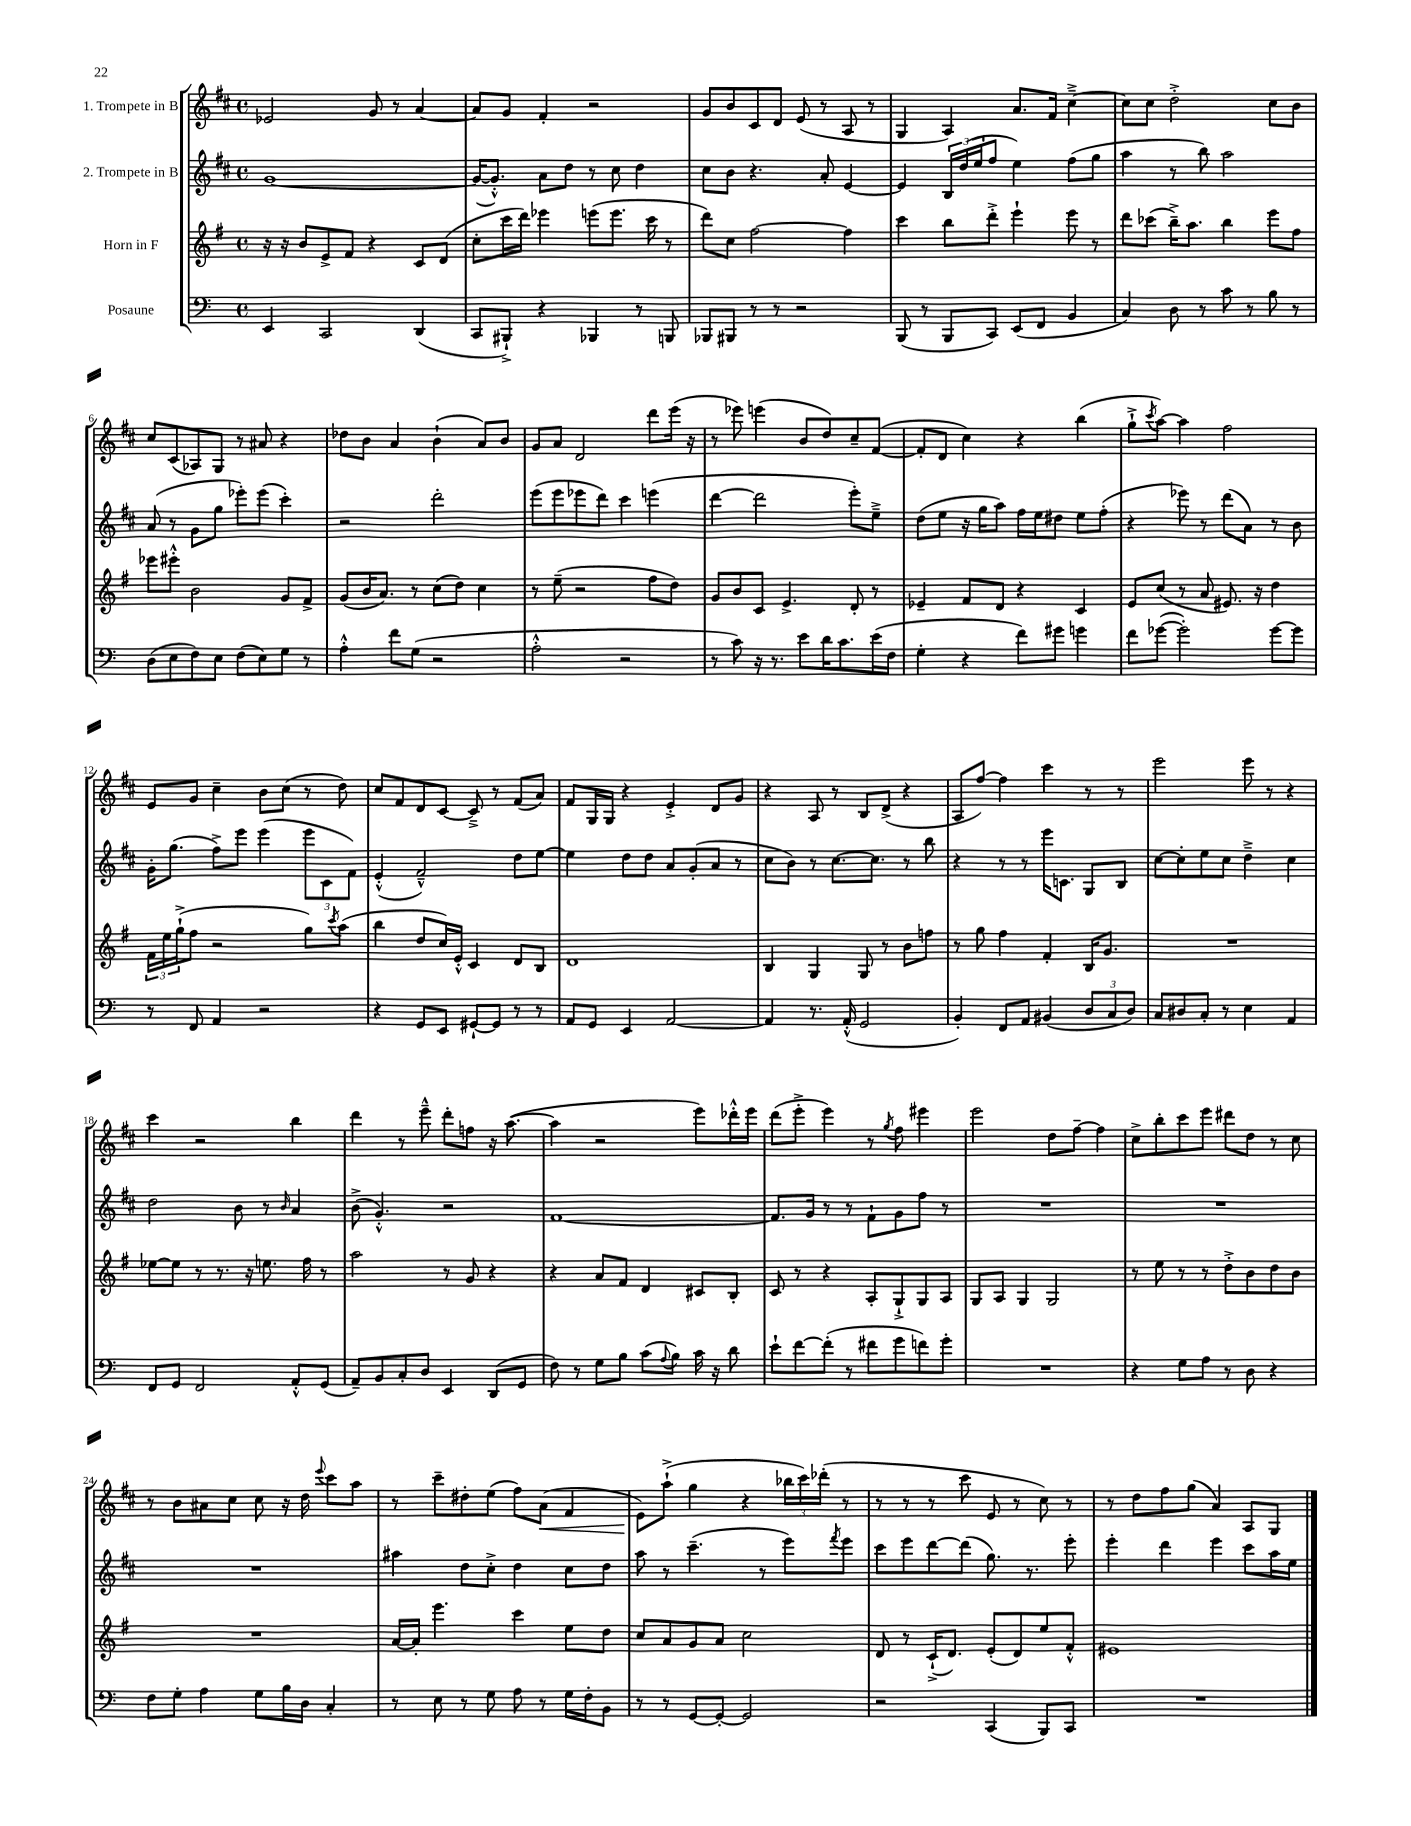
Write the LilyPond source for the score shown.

<<
\new StaffGroup <<
\new Staff = "s0" \with { instrumentName = "1. Trompete in B" } {
    \clef treble \key d \major \defaultTimeSignature \time 4/4
    ees'2 g'8 r8 a'4~ |
    a'8 g'8 fis'4-. r2 |
    g'8 b'8 cis'8 d'8 e'8( r8 a8 r8 |
    g4 a4) a'8. fis'16 cis''4~---> |
    cis''8 cis''8 d''2-.-> cis''8 b'8 |
    cis''8 cis'8( aes8) g8 r8 ais'8 r4 |
    des''8 b'8 a'4 b'4-!( a'8) b'8 |
    g'8 a'8 d'2 d'''8 e'''16( r16 |
    r8 ees'''8) e'''4( b'8 d''8) cis''8-- fis'8~( |
    fis'8-. d'8 cis''4) r4 b''4( |
    g''8-!-> \acciaccatura { cis'''8 } a''8~) a''4 fis''2 |
    e'8 g'8 cis''4-- b'8 cis''8( r8 d''8) |
    cis''8 fis'8 d'8 cis'8~ cis'8---> r8 fis'8( a'8) |
    fis'8 g16 g16 r4 e'4-.-> d'8 g'8 |
    r4 a8 r8 b8 d'8->( r4 |
    a8 fis''8~) fis''4 cis'''4 r8 r8 |
    e'''2 e'''8 r8 r4 |
    cis'''4 r2 b''4 |
    d'''4 r8 e'''8---^ d'''8-. f''8 r16 a''8.~( |
    a''4 r2 e'''8) des'''16-.-^ e'''16 |
    d'''8( e'''8-.-> e'''4) r8 \acciaccatura { g''8 } fis''8 eis'''4 |
    e'''2 d''8 fis''8~-- fis''4 |
    cis''8-> b''8-. cis'''8 e'''8 dis'''8 d''8 r8 cis''8 |
    r8 b'8 ais'8 cis''8 cis''8 r16 d''16 \appoggiatura { e'''8 } cis'''8 a''8 |
    r8 cis'''8-- dis''8-. e''8( fis''8) a'8\<( fis'4 |
    e'8\!) a''8-!->( g''4 r4 \tuplet 3/2 { bes''16 cis'''16) des'''16-.( } r8 |
    r8 r8 r8 cis'''8 e'8 r8 cis''8) r8 |
    r8 d''8 fis''8 g''8( a'4) a8 g8 \bar "|." |
}
\new Staff = "s1" \with { instrumentName = "2. Trompete in B" } {
    \clef treble \key d \major \defaultTimeSignature \time 4/4
    g'1~ |
    g'16~( g'8.-.-^) a'8 d''8 r8 cis''8 d''4 |
    cis''8 b'8 r4. a'8-. e'4~ |
    e'4 \tuplet 3/2 { b16 d''16( e''16 } fis''8 e''4) fis''8( g''8 |
    a''4 r8 b''8) a''2 |
    a'8( r8 g'8 g''8 ees'''8-.) ees'''8( cis'''4-.) |
    r2 d'''2-. |
    e'''8( e'''8 ees'''8 d'''8) cis'''4 e'''4( |
    d'''4~ d'''2 e'''8-.) e''8---> |
    d''8( e''8 r16 g''16 a''8) fis''16 e''16 dis''8 e''8 fis''8-.( |
    r4 ees'''8) r8 d'''8( a'8) r8 b'8 |
    g'16-. g''8.( fis''8->) e'''8 e'''4( \tuplet 3/2 { e'''8 cis'8 fis'8) } |
    e'4-.-^( fis'2---^) d''8 e''8~ |
    e''4 d''8 d''8 a'8 g'8-.( a'8 r8 |
    cis''8 b'8) r8 cis''8.~ cis''8. r8 b''8 |
    r4 r8 r8 e'''16 c'8. g8 b8 |
    cis''8~ cis''8-. e''8 cis''8 d''4---> cis''4 |
    d''2 b'8 r8 \grace { b'16 } a'4 |
    b'8->( g'4.-.-^) r2 |
    fis'1~ |
    fis'8. g'16 r8 r8 fis'8-! g'8 fis''8 r8 |
    R1 |
    R1 |
    R1 |
    ais''4 d''8 cis''8-.-> d''4 cis''8 d''8 |
    a''8 r8 cis'''4.--( r8 e'''8) \acciaccatura { fis'''8 } e'''8 |
    cis'''8 e'''8 d'''8~ d'''8( g''8.) r8. e'''8-. |
    e'''4-. d'''4 e'''4 cis'''8 a''16 e''16 \bar "|." |
}
\new Staff = "s2" \with { instrumentName = "Horn in F" } {
    \clef treble \key g \major \defaultTimeSignature \time 4/4
    r16 r16 b'8 e'8-> fis'8 r4 c'8 d'8( |
    c''8-. c'''16 d'''16) ees'''4 e'''8( e'''8. c'''16 r8 |
    d'''8) c''8 fis''2~ fis''4 |
    c'''4 b''8 d'''8-.-> e'''4-! e'''8 r8 |
    d'''8 ces'''8( b''16--->) a''8. b''4 e'''8 fis''8 |
    ees'''8 eis'''8-.-^ b'2 g'8 fis'8-> |
    g'8( b'16 a'8.) r8 c''8( d''8) c''4 |
    r8 e''8--( r2 fis''8 d''8) |
    g'8 b'8 c'8 e'4.-> d'8-. r8 |
    ees'4-- fis'8 d'8 r4 c'4 |
    e'8 c''8( r8 a'8 eis'8.) r16 d''4 |
    \tuplet 3/2 { fis'16 e''16 g''16-!->( } fis''8 r2 g''8) \acciaccatura { c'''8 } a''8( |
    b''4 d''8 c''16) e'16-.-^ c'4 d'8 b8 |
    d'1 |
    b4 g4 g8 r8 b'8 f''8 |
    r8 g''8 fis''4 fis'4-. b16 g'8. |
    R1 |
    ees''8~ ees''8 r8 r8. r16 e''8. fis''16 r8 |
    a''2 r8 g'8 r4 |
    r4 a'8 fis'8 d'4 cis'8 b8-. |
    c'8 r8 r4 a8-. g8-!-> g8 a8 |
    g8 a8 g4 g2 |
    r8 e''8 r8 r8 d''8-.-> b'8 d''8 b'8 |
    R1 |
    a'16~ a'16-. e'''4. c'''4 e''8 d''8 |
    c''8 a'8 g'8 a'8 c''2 |
    d'8 r8 c'16-!->( d'8.) e'8-.( d'8) e''8 fis'8-.-^ |
    eis'1 \bar "|." |
}
\new Staff = "s3" \with { instrumentName = "Posaune" } {
    \clef bass \key c \major \defaultTimeSignature \time 4/4
    e,4 c,2 d,4( |
    c,8 bis,,8-!->) r4 bes,,4 r8 b,,8 |
    bes,,8 bis,,8 r8 r8 r2 |
    b,,8( r8 b,,8 c,8) e,8( f,8 b,4 |
    c4) d8 r8 c'8 r8 b8 r8 |
    d8( e8 f8) e8 f8( e8) g8 r8 |
    a4-.-^ f'8 g8( r2 |
    a2-.-^ r2 |
    r8 c'8) r16 r8. e'8 d'16 c'8. e'16( f16 |
    g4-. r4 f'8) gis'8 g'4 |
    f'8 ges'8~( ges'2-.) ges'8~ ges'8 |
    r8 f,8 a,4 r2 |
    r4 g,8 e,8 gis,8~-! gis,8 r8 r8 |
    a,8 g,8 e,4 a,2~ |
    a,4 r8. a,16-.-^( g,2 |
    b,4-.) f,8 a,8 bis,4( \tuplet 3/2 { d8 c8 d8) } |
    c8 dis8 c8-. r8 e4 a,4 |
    f,8 g,8 f,2 a,8-.-^ g,8( |
    a,8--) b,8 c8-. d8 e,4 d,8( g,8 |
    f8) r8 g8 b8 c'8( \appoggiatura { a8 } b8) c'16 r16 d'8 |
    e'8-! f'8~ f'8-.( r8 fis'8 g'8 f'8) g'8-. |
    R1 |
    r4 g8 a8 r8 d8 r4 |
    f8 g8-. a4 g8 b16 d16 c4-. |
    r8 e8 r8 g8 a8 r8 g16 f16-. b,8 |
    r8 r8 g,8~ g,8~-. g,2 |
    r2 c,4( b,,8) c,8 |
    R1 \bar "|." |
}
>>
>>
